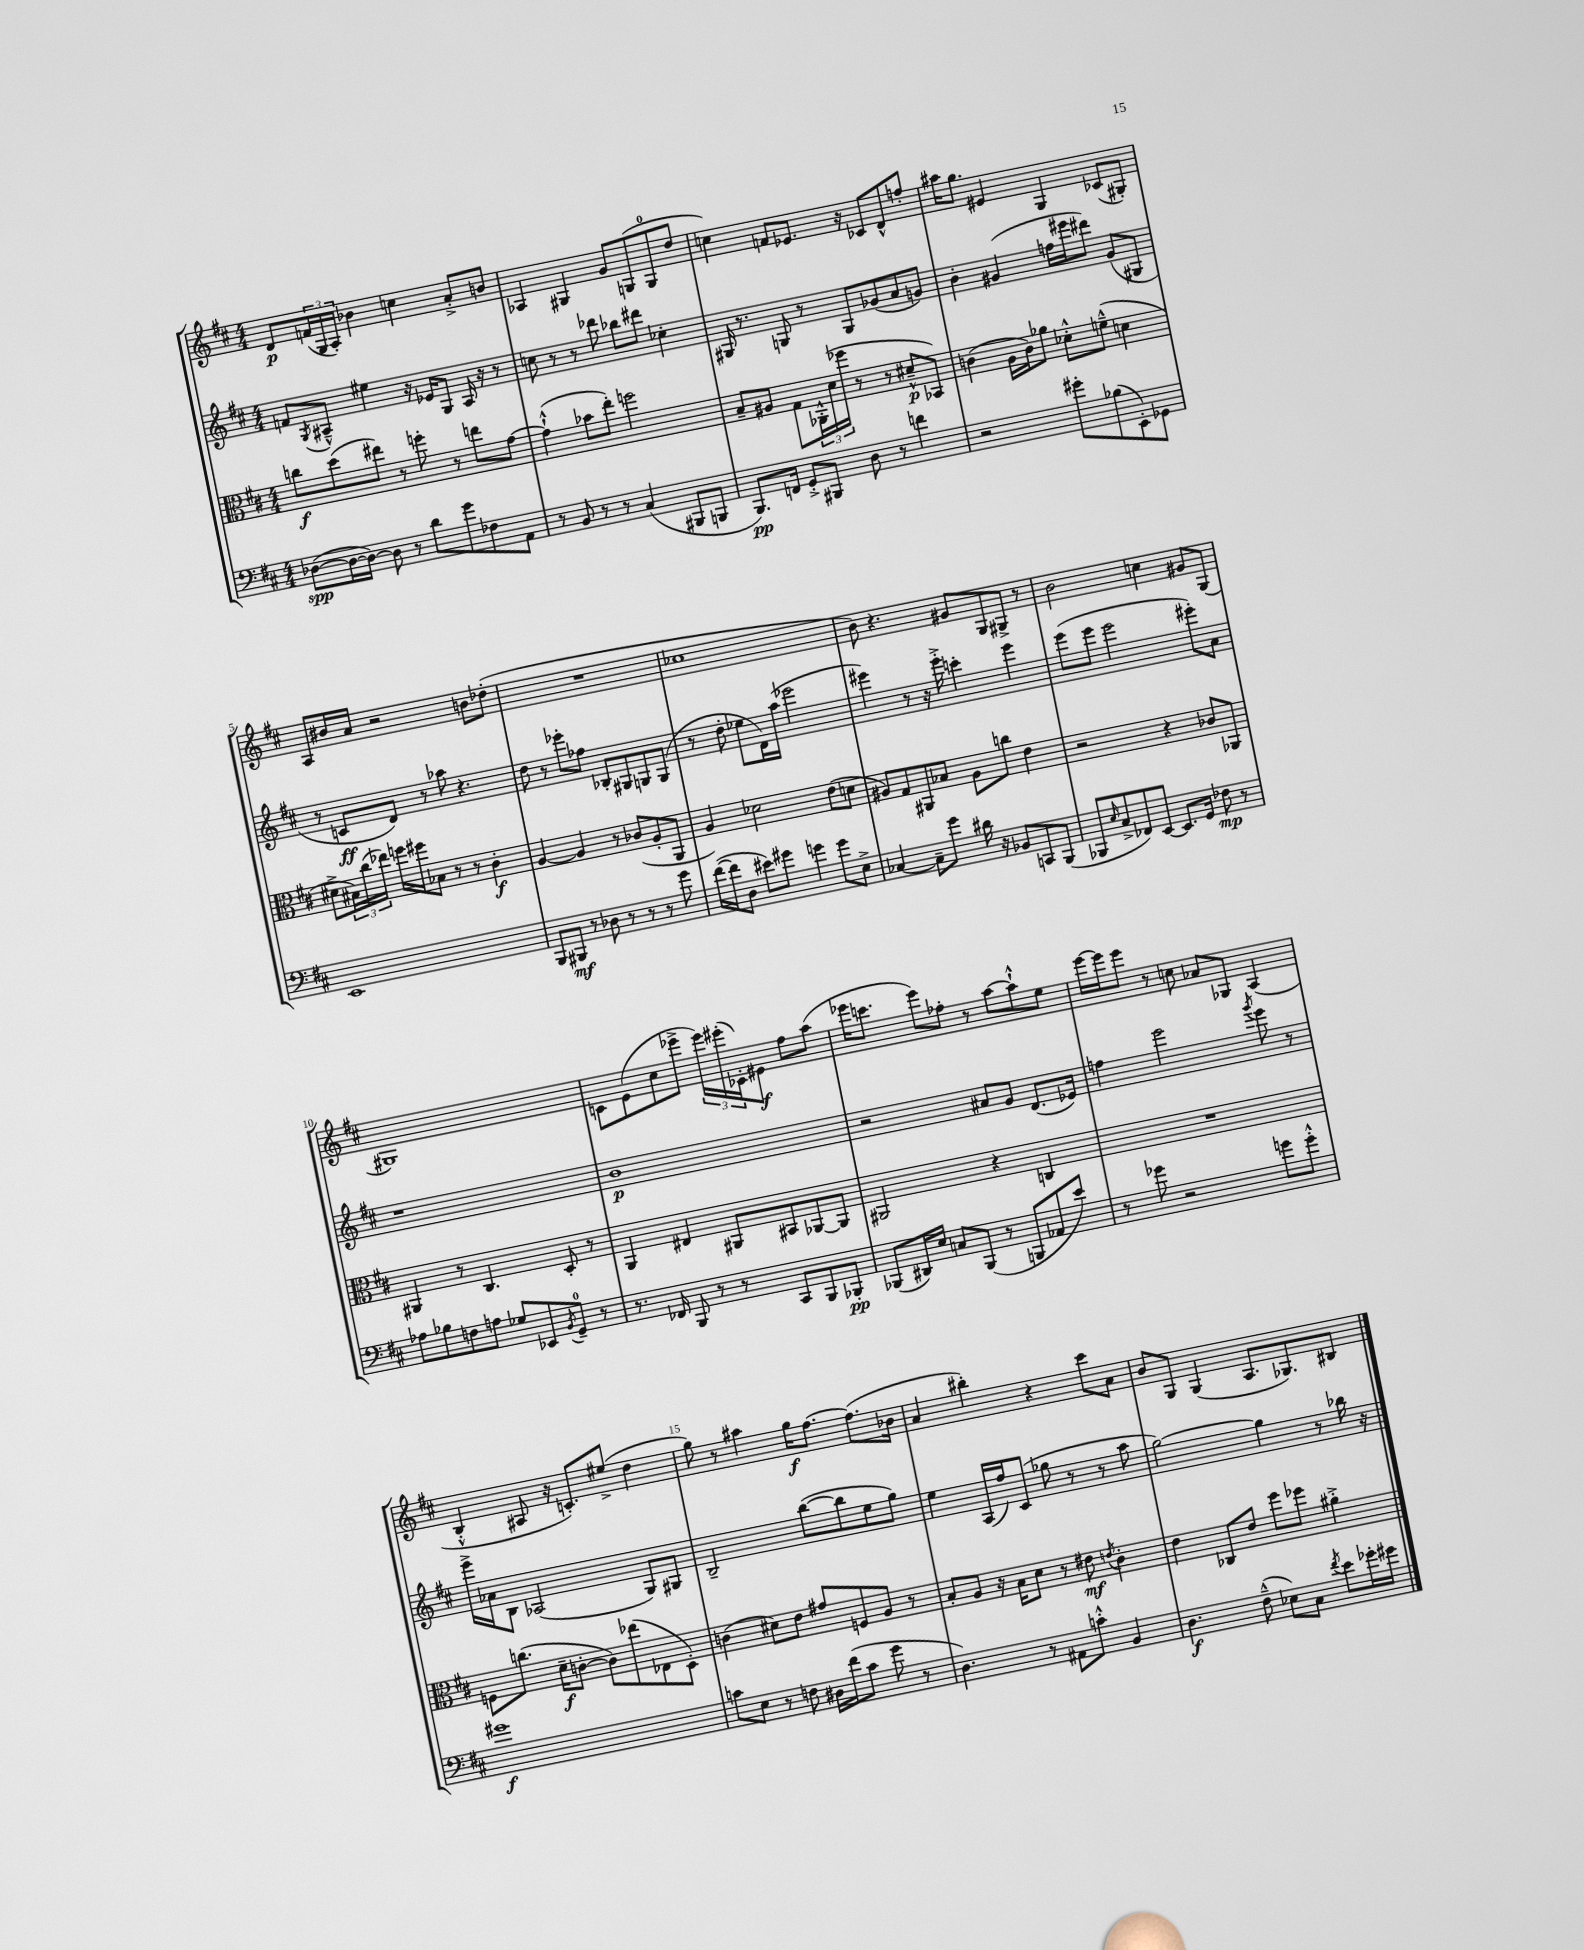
<<
\new StaffGroup <<
\new Staff = "s0" {
    \clef treble \key d \major \numericTimeSignature \time 4/4
    d'8\p \tuplet 3/2 { f'16( g16 a16-.) } bes'4 c''4 a'8-.-> b'8 |
    aes4 gis4 g'8 g8( g8-0 d''8 |
    c''4) f'8 ees'8. r16 ces'8 d'8-^ f''8-. |
    ais''16 g''8. eis'4 g4 ces'8( gis8-.) |
    a8 bis'16 a'16 r2 b'8 des''8-.( |
    R1 |
    ces''1 |
    b'8) r4. gis'8 g8 gis8-> r8 |
    b'2 c''4 gis'8 g8( |
    gis1) |
    c'8 e'8( cis''8 ees'''8-> \tuplet 3/2 { ees'''16) eis'''16-.( ces'16-.) } eis'8\f fis''8 a''8( |
    ees'''16 c'''8. ees'''8) fes''8-. r8 a''8~ a''8-!-^ e''8 |
    e'''16~ e'''16 e'''8 r8 c''8 aes'8 ges8 a4( |
    b4-.-^ ais8 r16 c'8.-.) eis''8->( d''4 |
    g''8) r8 ais''4 g''16\f fis''8.~ fis''8.( bes'16 |
    a'4 bis''4-.) r4 cis'''8 a'8 |
    b'8 g8 g4( a8. ges8.) bis8 \bar "|." |
}
\new Staff = "s1" {
    \clef treble \key d \major \numericTimeSignature \time 4/4
    f'8 \acciaccatura { g8 } ais8---^ eis''4 r16 ees'16 g8 ais16 r16 r8 |
    c''8 r8 r8 des'''8 bes''8 dis'''8 ces''4-. |
    gis16 r8. g8 r8 g8 ges'8( a'8 g'8) |
    b'4-. gis'4( f''16 eis'''16 dis'''8) gis'8( gis8 |
    r8 c'8\ff d'8) r8 aes''8 r4. |
    d''8 r8 ees'''8-. fes''8 bes8-. gis8 g8 g8( |
    r8 d''8-. ees''8 d'16) a''16( ees'''2 |
    eis'''4) r8 r16 eis'''16-.-> c'''4-. eis'''4 |
    e'''8( e'''8 e'''2 eis'''8-.) a'8 |
    r1 |
    b'1\p |
    r2 ais'8 g'8 d'8.( ees'16) |
    f''4 e'''2 \acciaccatura { g'''8 } e'''8 r8 |
    e'''16-> aes'16 b8 aes2( g8) gis8 |
    b2-- b''8~( b''8 e''8 g''8) |
    e''4 a16( fis''16) cis'8( ges''8 r8 r8 a''8 |
    g''2~) g''4 r8 bes''16 r16 \bar "|." |
}
\new Staff = "s2" {
    \clef alto \key d \major \numericTimeSignature \time 4/4
    c''8\f d''8( eis''8) r8 f''8-. r8 e''8 g'8~ |
    g'4-!-^( bes'8 e''8-.) f''2 |
    b8-- ais8 g8 \tuplet 3/2 { aes,16-.-^ d'16( fes''16 } r8 r8 dis'8---^\p bes,8) |
    c'4( a16 c'16) aes'8 des'8-.-^ f'8---^( d'4 |
    dis'8-> \tuplet 3/2 { bis16) cis''16( ees''16) } f''16 fis''16 bes8 r8 r8 cis'4-.\f |
    a4~ a4 r8 ces'8( a8-. a,8 |
    a4) des'2 e'8( d'8 |
    ais8) g8 ais,8 bes8 ais8 c''8 e'4 |
    r2 r4 ces'8 aes,8 |
    ais,4 r8 cis4. d8-. r8 |
    a,4 eis4 ais,8 bis,8 aes,8~ aes,8 |
    ais,2 r4 c4 |
    R1 |
    f8 c''8.( d'16--\f c'8~-. c'8) ees''8( ees8 d8-.) |
    c'4( dis'8) e'8 gis'8 f8 a8 r8 |
    b8-. a8 r16 b16 d'8 r8 eis'8\mf \acciaccatura { e'8 } cis'4-. |
    e'4 ces8 e'8 fis''8 fes''8 ais'4-.-> \bar "|." |
}
\new Staff = "s3" {
    \clef bass \key d \major \numericTimeSignature \time 4/4
    des8~\spp( des16~ des16~) des8 r8 d'8 g'8 fes8 a,8 |
    r8 b,8 r8 r8 cis4( bis,,8 b,,8 |
    b,,8.\pp) f,16 g,8-.-> bis,,8 d8 r8 f'4 |
    r2 gis'8-. bes8( e,8-.) ges,8 |
    e,1 |
    b,,8 bis,,8\mf r8 des8 r8 r8 r8 g'8 |
    fis'16~( fis'16 d8 eis'8) gis'8 g'4 g'8 e8-> |
    ces4~ ces8-- g'8 dis'16 r16 bes,8 c,8 b,,8( |
    bes,,8 \grace { e16 } cis8-> fes,8) e,8~ e,8. g,16 fes8\mp r8 |
    aes8 bes8 f8 a8 ges8 ees,8 \acciaccatura { b,8 } g,8-0-- r8 |
    r8. fes,16 b,,8 r8 r8 cis,8 b,,8 bes,,8-.\pp |
    bes,,8( dis,16) e16 c8 bes,,8( r8 b,,8 aes,8 e'8) |
    r8 ges'8 r2 g'8 g'8-.-^ |
    gis'1\f |
    c'8 e8 r8 f8 dis16 fis'16( c'8 g'8 r8 |
    d4.) r8 ais,8 c'8-.-^ b,4 |
    d4.\f fis8---^( ees8) cis8 \acciaccatura { fis'8 } e'8 ges'16-. gis'16 \bar "|." |
}
>>
>>
\layout { \context { \Score \override BarNumber.break-visibility = ##(#f #t #t) barNumberVisibility = #(every-nth-bar-number-visible 5) } }
